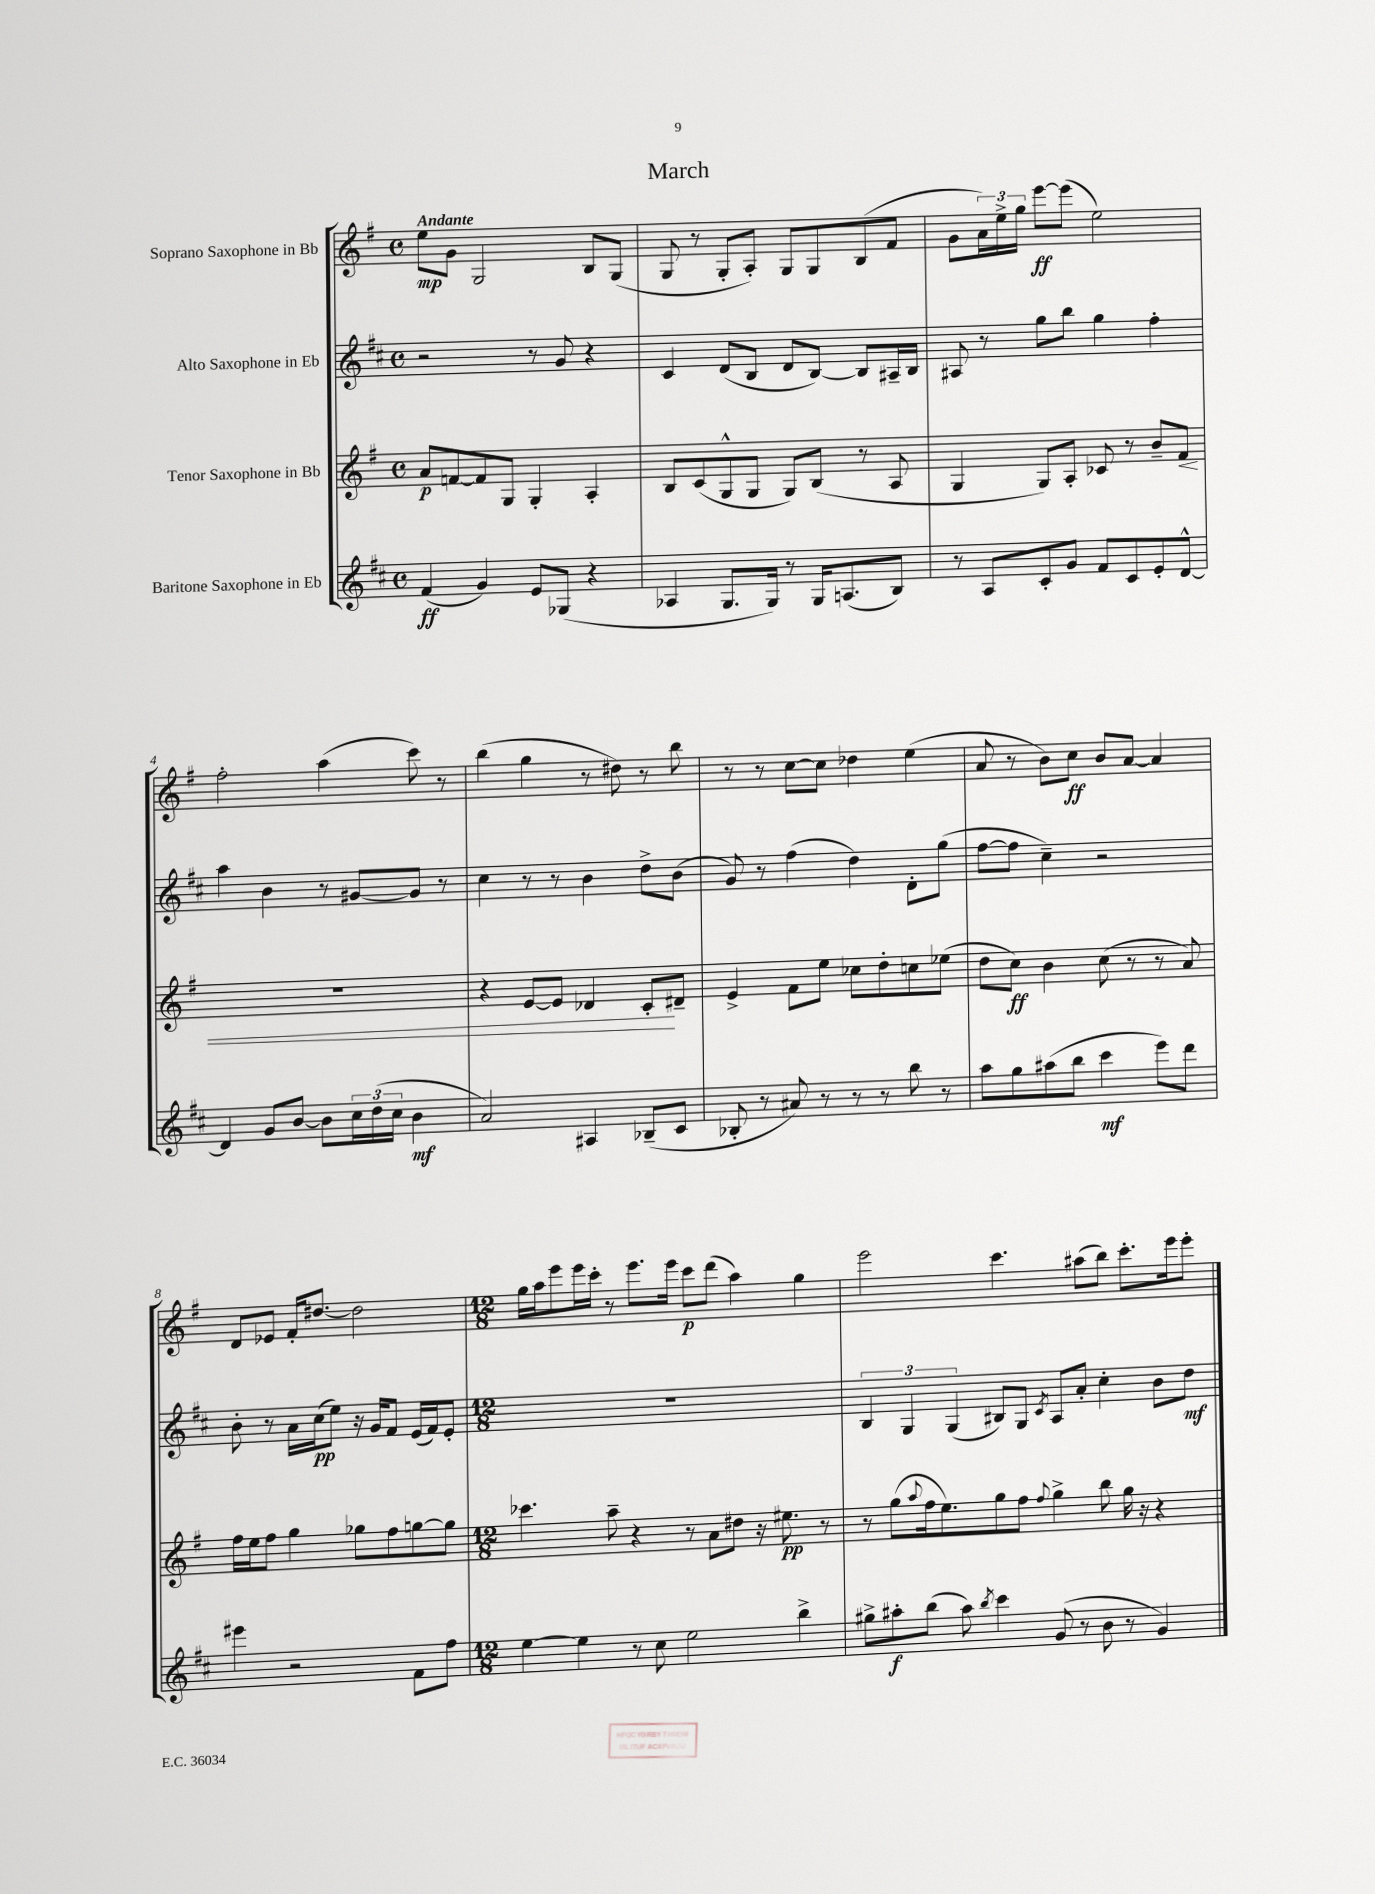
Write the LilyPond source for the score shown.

\header { title = "March" }
<<
\new StaffGroup <<
\new Staff = "s0" \with { instrumentName = "Soprano Saxophone in Bb" } {
    \clef treble \key g \major \defaultTimeSignature \time 4/4 \tempo "Andante"
    e''8\mp g'8 g2 b8 g8( |
    g8 r8 g8-. a8-.) g8 g8 b8( fis'8 |
    g'8 \tuplet 3/2 { a'16) e''16-> g''16 } e'''8~\ff e'''8( e''2) |
    fis''2-. a''4( c'''8) r8 |
    b''4( g''4 r8 dis''8) r8 b''8 |
    r8 r8 c''8~ c''8 des''4 e''4( |
    a'8 r8 b'8) c''8\ff b'8 a'8~ a'4 |
    d'8 ees'8 fis'16-. dis''8.~ dis''2 |
    \numericTimeSignature \time 12/8 g''16 a''16 e'''8 e'''16 c'''16-. r8 e'''8. e'''16 c'''8\p d'''8( a''4) g''4 |
    e'''2 c'''4. ais''8( b''8) c'''8.-. e'''16 e'''8-. \bar "|." |
}
\new Staff = "s1" \with { instrumentName = "Alto Saxophone in Eb" } {
    \clef treble \key d \major \defaultTimeSignature \time 4/4
    r2 r8 g'8 r4 |
    cis'4 d'8( b8 d'8 b8~) b8 ais16-- b16 |
    ais8 r8 g''8 b''8 g''4 fis''4-. |
    a''4 b'4 r8 gis'8~ gis'8 r8 |
    cis''4 r8 r8 b'4 d''8-> b'8( |
    g'8) r8 fis''4( d''4) d'8-. g''8( |
    fis''8~ fis''8 cis''4--) r2 |
    b'8-. r8 a'16 cis''16\pp( e''8) r16 g'16 fis'8 e'16( fis'16) e'8-. |
    \numericTimeSignature \time 12/8 R1. |
    \tuplet 3/2 { b4 g4 g4( } bis8) g8 \acciaccatura { cis'8 } a8 a'8-. cis''4-. b'8 d''8\mf \bar "|." |
}
\new Staff = "s2" \with { instrumentName = "Tenor Saxophone in Bb" } {
    \clef treble \key g \major \defaultTimeSignature \time 4/4
    a'8\p f'8~ f'8 g8 g4-. a4-. |
    b8 c'8( g8-^ g8 g8) b8( r8 a8 |
    g4 g8) a8-. ces'8 r8 b'8-- fis'8\< |
    R1 |
    r4 e'8~ e'8 des'4 c'8-.\! dis'8-- |
    e'4-> fis'8 e''8 ces''8 d''8-. c''8 ees''8( |
    d''8 c''8\ff) b'4 c''8( r8 r8 a'8) |
    fis''16 e''16 fis''8 g''4 ges''8 fis''8 g''8~ g''8 |
    \numericTimeSignature \time 12/8 ces'''4. a''8-- r4 r8 a'8 dis''8 r16 eis''8.\pp r8 |
    r8 g''8( \appoggiatura { a''8 } fis''16 e''8.) g''8 fis''8 \appoggiatura { fis''8 } g''4-> b''8 g''16 r16 r4 \bar "|." |
}
\new Staff = "s3" \with { instrumentName = "Baritone Saxophone in Eb" } {
    \clef treble \key d \major \defaultTimeSignature \time 4/4
    fis'4\ff( g'4) e'8 ges8( r4 |
    aes4 g8. g16) r8 g16 a8.( b8) |
    r8 a8 cis'8-. g'8 fis'8 cis'8 e'8-. d'8~-^ |
    d'4 g'8 b'8~ b'8 \tuplet 3/2 { cis''16 d''16( cis''16 } b'4\mf |
    a'2) ais4 bes8--( cis'8 |
    bes8-. r8 ais'8) r8 r8 r8 b''8 r8 |
    a''8 g''8 ais''8( b''8 cis'''4\mf e'''8) d'''8 |
    eis'''4 r2 fis'8 fis''8 |
    \numericTimeSignature \time 12/8 e''4~ e''4 r8 cis''8 e''2 b''4-> |
    gis''8-> ais''8-.\f b''8( ais''8) \acciaccatura { b''8 } cis'''4 g'8( r8 b'8 r8 g'4) \bar "|." |
}
>>
>>
